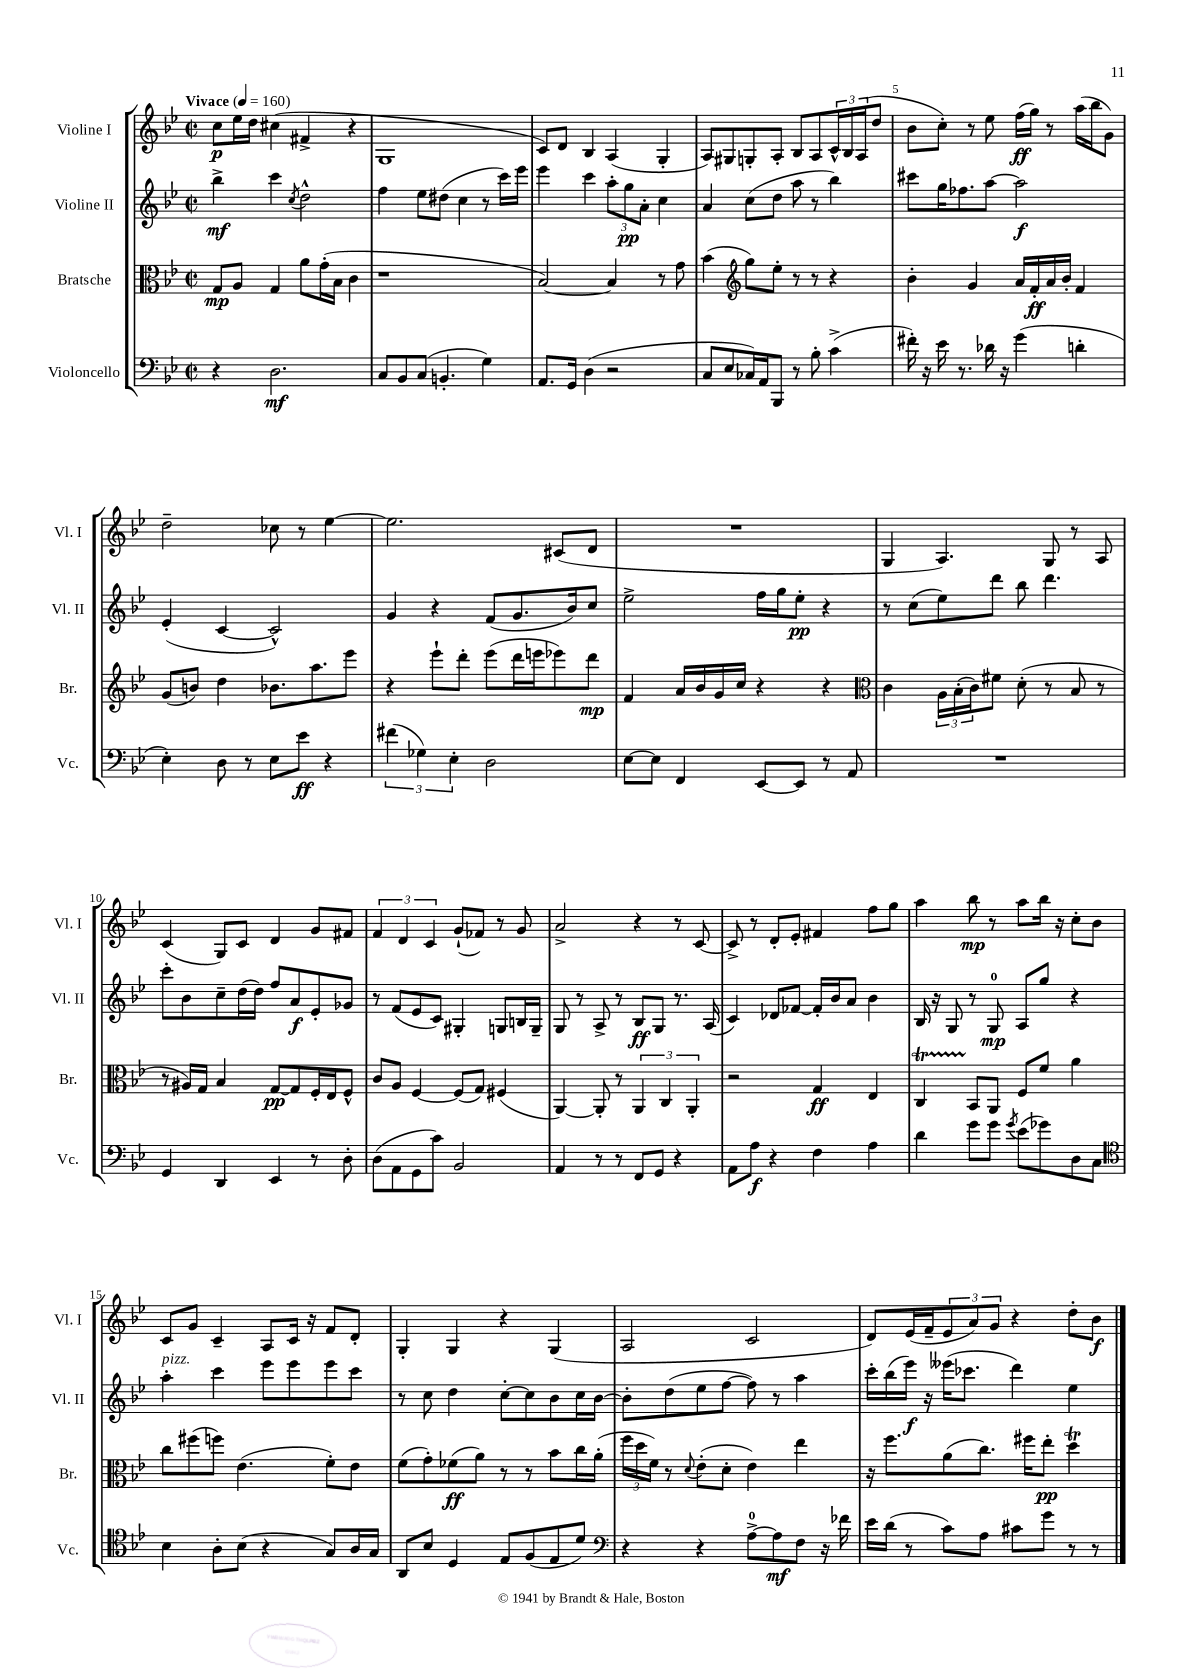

**kern	**dynam	**kern	**dynam	**kern	**dynam	**kern	**dynam
*part4	*part4	*part3	*part3	*part2	*part2	*part1	*part1
*staff4	*staff4	*staff3	*staff3	*staff2	*staff2	*staff1	*staff1
*I"Violoncello	*	*I"Bratsche	*	*I"Violine II	*	*I"Violine I	*
*I'Vc.	*	*I'Br.	*	*I'Vl. II	*	*I'Vl. I	*
*clefF4	*	*clefC3	*	*clefG2	*	*clefG2	*
*k[b-e-]	*	*k[b-e-]	*	*k[b-e-]	*	*k[b-e-]	*
*M2/2	*	*M2/2	*	*M2/2	*	*M2/2	*
*met(c|)	*	*met(c|)	*	*met(c|)	*	*met(c|)	*
*MM160	*	*MM160	*	*MM160	*	*MM160	*
=1	=1	=1	=1	=1	=1	=1	=1
!	!	!	!	!	!	!LO:TX:a:B:t=Vivace	!
4r	.	8G/L	mp	4bb-^\	mf	8cc\L	p
.	.	8A/J	.	.	.	16ee-\L	.
.	.	.	.	.	.	16dd\JJ	.
2.D\	mf	4G/	.	4ccc\	.	(4cc#X\	.
.	.	.	.	8qcc/	.	.	.
.	.	8a\L	.	2dd^^\	.	4f#X^/	.
.	.	(16g'\L	.	.	.	.	.
.	.	16B-\JJ	.	.	.	.	.
.	.	4c\	.	.	.	4r	.
=2	=2	=2	=2	=2	=2	=2	=2
8C/L	.	1r	.	4ff\	.	1G	.
8BB-/	.	.	.	.	.	.	.
(8C/J	.	.	.	8ee-\L	.	.	.
4.BBn'/	.	.	.	(8dd#X\J	.	.	.
.	.	.	.	4cc\	.	.	.
4G\)	.	.	.	8r	.	.	.
.	.	.	.	16ccc\LL)	.	.	.
.	.	.	.	16eee-\JJ	.	.	.
=3	=3	=3	=3	=3	=3	=3	=3
8.AA/L	.	[2B-/)	.	4eee-\	.	8c/L)	.
.	.	.	.	.	.	8d/J	.
16GG/Jk	.	.	.	.	.	.	.
(4D\	.	.	.	4ccc\	.	4B-/	.
2r	.	4B-/]	.	12aa'\L	.	(4A/	.
.	.	.	.	12gg\	pp	.	.
.	.	.	.	12a'\J	.	.	.
.	.	8r	.	4cc\	.	4G'/	.
.	.	8g\	.	.	.	.	.
=4	=4	=4	=4	=4	=4	=4	=4
8C/L	.	(4b-\	.	4a/	.	8A/L)	.
8E-/	.	.	.	.	.	8G#X/	.
*	*	*clefG2	*	*	*	*	*
16C-X/L)	.	8gg\L)	.	(8cc\L	.	8Gn'/	.
16AA/J	.	.	.	.	.	.	.
8BBB-/J	.	8ee-'\J	.	8dd\J	.	8A'/J	.
8r	.	8r	.	8aa\	.	8B-/L	.
8B-'\	.	8r	.	8r	.	8A/	.
(4c^\	.	4r	.	4bb-\)	.	24c^^/L	.
.	.	.	.	.	.	24B-/	.
.	.	.	.	.	.	(24A/J	.
.	.	.	.	.	.	8dd/J	.
=5	=5	=5	=5	=5	=5	=5	=5
16f#X'\)	.	4b-'\	.	8ccc#X\L	.	8b-\L	.
16r	.	.	.	.	.	.	.
16e-\	.	.	.	16gg\K	.	8cc'\J)	.
8.r	.	.	.	8.ff-X\	.	.	.
.	.	4g/	.	.	.	8r	.
16d-X\	.	.	.	[8aa\J	.	8ee-\	.
16r	.	.	.	.	.	.	.
(4g\	.	16a/LL	.	2aa\]	f	(16ff\LL	ff
.	.	16f'/	ff	.	.	16gg\JJ)	.
.	.	16a/	.	.	.	8r	.
.	.	16b-'/JJ	.	.	.	.	.
4dn'\	.	4f/	.	.	.	(16aa\LL	.
.	.	.	.	.	.	16bb-\J	.
.	.	.	.	.	.	8g\J)	.
!!LO:LB:g=z
=6	=6	=6	=6	=6	=6	=6	=6
4E-'\)	.	(8g/L	.	(4e-'/	.	2dd~\	.
.	.	8bn/J)	.	.	.	.	.
8D\	.	4dd\	.	[4c/	.	.	.
8r	.	.	.	.	.	.	.
8E-\L	.	8.b-X\L	.	2c^^/])	.	8cc-X\	.
8e-\J	ff	.	.	.	.	8r	.
.	.	8.aa\	.	.	.	.	.
4r	.	.	.	.	.	[4ee-\	.
.	.	8eee-\J	.	.	.	.	.
=7	=7	=7	=7	=7	=7	=7	=7
(6f#X\	.	4r	.	4g/	.	2.ee-\]	.
6G-X\)	.	.	.	.	.	.	.
.	.	8eee-`\L	.	4r	.	.	.
6E-'\	.	.	.	.	.	.	.
.	.	8ddd'\J	.	.	.	.	.
2D\	.	(8eee-\L	.	(8f/L	.	.	.
.	.	16ddd\L	.	8.g/	.	.	.
.	.	16eeen\J	.	.	.	.	.
.	.	8eee-X\)	.	.	.	(8c#X/L	.
.	.	.	.	16b-/k)	.	.	.
.	.	8ddd\J	mp	8cc/J	.	8d/J	.
=8	=8	=8	=8	=8	=8	=8	=8
[8E-\L	.	4f/	.	2ee-^\	.	1r	.
8E-\J]	.	.	.	.	.	.	.
4FF/	.	16a/LL	.	.	.	.	.
.	.	16b-/	.	.	.	.	.
.	.	16g/	.	.	.	.	.
.	.	16cc/JJ	.	.	.	.	.
[8EE-/L	.	4r	.	16ff\LL	.	.	.
.	.	.	.	16gg\J	.	.	.
8EE-/J]	.	.	.	8ee-'\J	pp	.	.
8r	.	4r	.	4r	.	.	.
8AA/	.	.	.	.	.	.	.
=9	=9	=9	=9	=9	=9	=9	=9
*	*	*clefC3	*	*	*	*	*
1r	.	4c\	.	8r	.	4G/	.
.	.	.	.	(8cc\L	.	.	.
.	.	24A\LL	.	8ee-\)	.	4.A/)	.
.	.	(24B-'\	.	.	.	.	.
.	.	24c\J)	.	.	.	.	.
.	.	8f#X\J	.	8ddd\J	.	.	.
.	.	(8d'\	.	8bb-\	.	.	.
.	.	8r	.	4.ddd\	.	8G/	.
.	.	8B-/	.	.	.	8r	.
.	.	8r	.	.	.	8A/	.
!!LO:LB:g=z
=10	=10	=10	=10	=10	=10	=10	=10
4GG/	.	8r	.	8ccc'\L	.	(4c/	.
.	.	16A#X/LL)	.	8b-\	.	.	.
.	.	16G/JJ	.	.	.	.	.
4DD/	.	4B-/	.	8cc~\	.	8G/L)	.
.	.	.	.	(16dd\L	.	8c/J	.
.	.	.	.	16dd\JJ)	.	.	.
4EE-/	.	[8G/L	pp	8ff/L	.	4d/	.
.	.	8G/]	.	8a/	f	.	.
8r	.	16F'/L	.	8e-'/	.	8g/L	.
.	.	16E-/J	.	.	.	.	.
8D'\	.	8F^^/J	.	8g-X/J	.	8f#X/J	.
=11	=11	=11	=11	=11	=11	=11	=11
(8D\L	.	8c/L	.	8r	.	6f/	.
8AA\	.	8A/J	.	(8f/L	.	.	.
.	.	.	.	.	.	6d/	.
8GG\	.	[4F/	.	8e-/	.	.	.
.	.	.	.	.	.	6c/	.
8c\J)	.	.	.	8c/J)	.	.	.
2BB-/	.	(8F/L]	.	4G#X'/	.	(8g`/L	.
.	.	8G/J)	.	.	.	8f-X/J)	.
.	.	(4F#X/	.	8Gn/L	.	8r	.
.	.	.	.	16Bn/L	.	8g/	.
.	.	.	.	16G~/JJ	.	.	.
=12	=12	=12	=12	=12	=12	=12	=12
4AA/	.	[4AA/)	.	8G/	.	2a^/	.
.	.	.	.	8r	.	.	.
8r	.	8AA'/]	.	8A^/	.	.	.
8r	.	8r	.	8r	.	.	.
8FF/L	.	6AA/	.	8B-/L	ff	4r	.
8GG/J	.	.	.	8G/J	.	.	.
.	.	6C/	.	.	.	.	.
4r	.	.	.	8.r	.	8r	.
.	.	6AA'/	.	.	.	.	.
.	.	.	.	.	.	[8c/	.
.	.	.	.	(16A/	.	.	.
=13	=13	=13	=13	=13	=13	=13	=13
8AA\L	.	2r	.	4c/)	.	8c^/]	.
8A\J	f	.	.	.	.	8r	.
4r	.	.	.	8d-X/L	.	8d'/L	.
.	.	.	.	[8f-X/J	.	8e-'/J	.
4F\	.	4G/	ff	16f-'/LL]	.	4f#X/	.
.	.	.	.	16b-/J	.	.	.
.	.	.	.	8a/J	.	.	.
4A\	.	4E-/	.	4b-\	.	8ff\L	.
.	.	.	.	.	.	8gg\J	.
=14	=14	=14	=14	=14	=14	=14	=14
4d\	.	4CT/	.	16B-/	.	4aa\	.
.	.	.	.	16r	.	.	.
.	.	.	.	8G/	.	.	.
8g\L	.	8BB-/L	.	8r	.	8bb-\	mp
8g\J	.	8AA/J	.	8G/	mp	8r	.
8qg/	.	.	.	.	.	.	.
(8e-\L	.	8F/L	.	8A/L	.	8aa\L	.
8g-X\)	.	8f/J	.	8gg/J	.	16bb-\Jk	.
.	.	.	.	.	.	16r	.
8D\	.	4a\	.	4r	.	8cc'\L	.
8C\J	.	.	.	.	.	8b-\J	.
!!LO:LB:g=z
=15	=15	=15	=15	=15	=15	=15	=15
*clefC4	*	*	*	*	*	*	*
!	!	!	!	!LO:TX:a:i:t=pizz.	!	!	!
4B-\	.	8cc\L	.	4aa'\	.	8c/L	.
.	.	(8ff#X\	.	.	.	8g/J	.
8A'\L	.	8ffn\J)	.	4ccc\	.	4c~/	.
(8B-\J	.	(4.e-\	.	.	.	.	.
4r	.	.	.	8eee-\L	.	8A/L	.
.	.	.	.	8eee-\	.	16c/Jk	.
.	.	.	.	.	.	16r	.
8G/L)	.	8f'\L)	.	8eee-\	.	8f/L	.
16A/L	.	8e-\J	.	8ccc\J	.	8d'/J	.
16G/JJ	.	.	.	.	.	.	.
=16	=16	=16	=16	=16	=16	=16	=16
8AA/L	.	(8f\L	.	8r	.	4G'/	.
8B-/J	.	8g'\)	.	8cc\	.	.	.
4D/	.	(8f-X\	ff	4dd\	.	4G/	.
.	.	8a\J)	.	.	.	.	.
8E-/L	.	8r	.	[8cc'\L	.	4r	.
(8F/	.	8r	.	8cc\]	.	.	.
8E-/	.	8b-\L	.	8b-\	.	(4G/	.
8d/J)	.	16cc\L	.	16cc\L	.	.	.
.	.	(16a'\JJ	.	[16b-\JJ	.	.	.
=17	=17	=17	=17	=17	=17	=17	=17
*clefF4	*	*	*	*	*	*	*
4r	.	24ff\LL	.	8b-'\L]	.	2A/	.
.	.	24dd\	.	.	.	.	.
.	.	24f\JJ)	.	.	.	.	.
.	.	8r	.	(8dd\	.	.	.
.	.	8qqd/	.	.	.	.	.
4r	.	(8e-'\L	.	8ee-\	.	.	.
.	.	8d'\J	.	[8ff\J	.	.	.
[8A^\L	.	4e-\)	.	8ff\])	.	2c/	.
8A\]	mf	.	.	8r	.	.	.
8F\J	.	4ee-\	.	4aa\	.	.	.
16r	.	.	.	.	.	.	.
16f-X\	.	.	.	.	.	.	.
=18	=18	=18	=18	=18	=18	=18	=18
16e-\LL	.	16r	.	16ccc'\LL	.	8d/L)	.
(16d\JJ	.	8.ff\L	.	(16bb-\	.	.	.
8r	.	.	.	16eee-\JJ)	f	(16e-/L	.
.	.	.	.	16r	.	16f~/J	.
8c\L)	.	(8a\	.	(16eee--X\KL	.	12e-/	.
.	.	.	.	8.ccc-X\J	.	.	.
.	.	.	.	.	.	12a/)	.
8A\J	.	8.cc\J)	.	.	.	.	.
.	.	.	.	.	.	12g/J	.
8c#X\L	.	.	.	4ddd\)	.	4r	.
.	.	16ff#X\KL	.	.	.	.	.
8g\J	.	8ee-'\J	pp	.	.	.	.
8r	.	4ddt\	.	4ee-\	.	8dd'\L	.
8r	.	.	.	.	.	8b-\J	f
==	==	==	==	==	==	==	==
*-	*-	*-	*-	*-	*-	*-	*-
